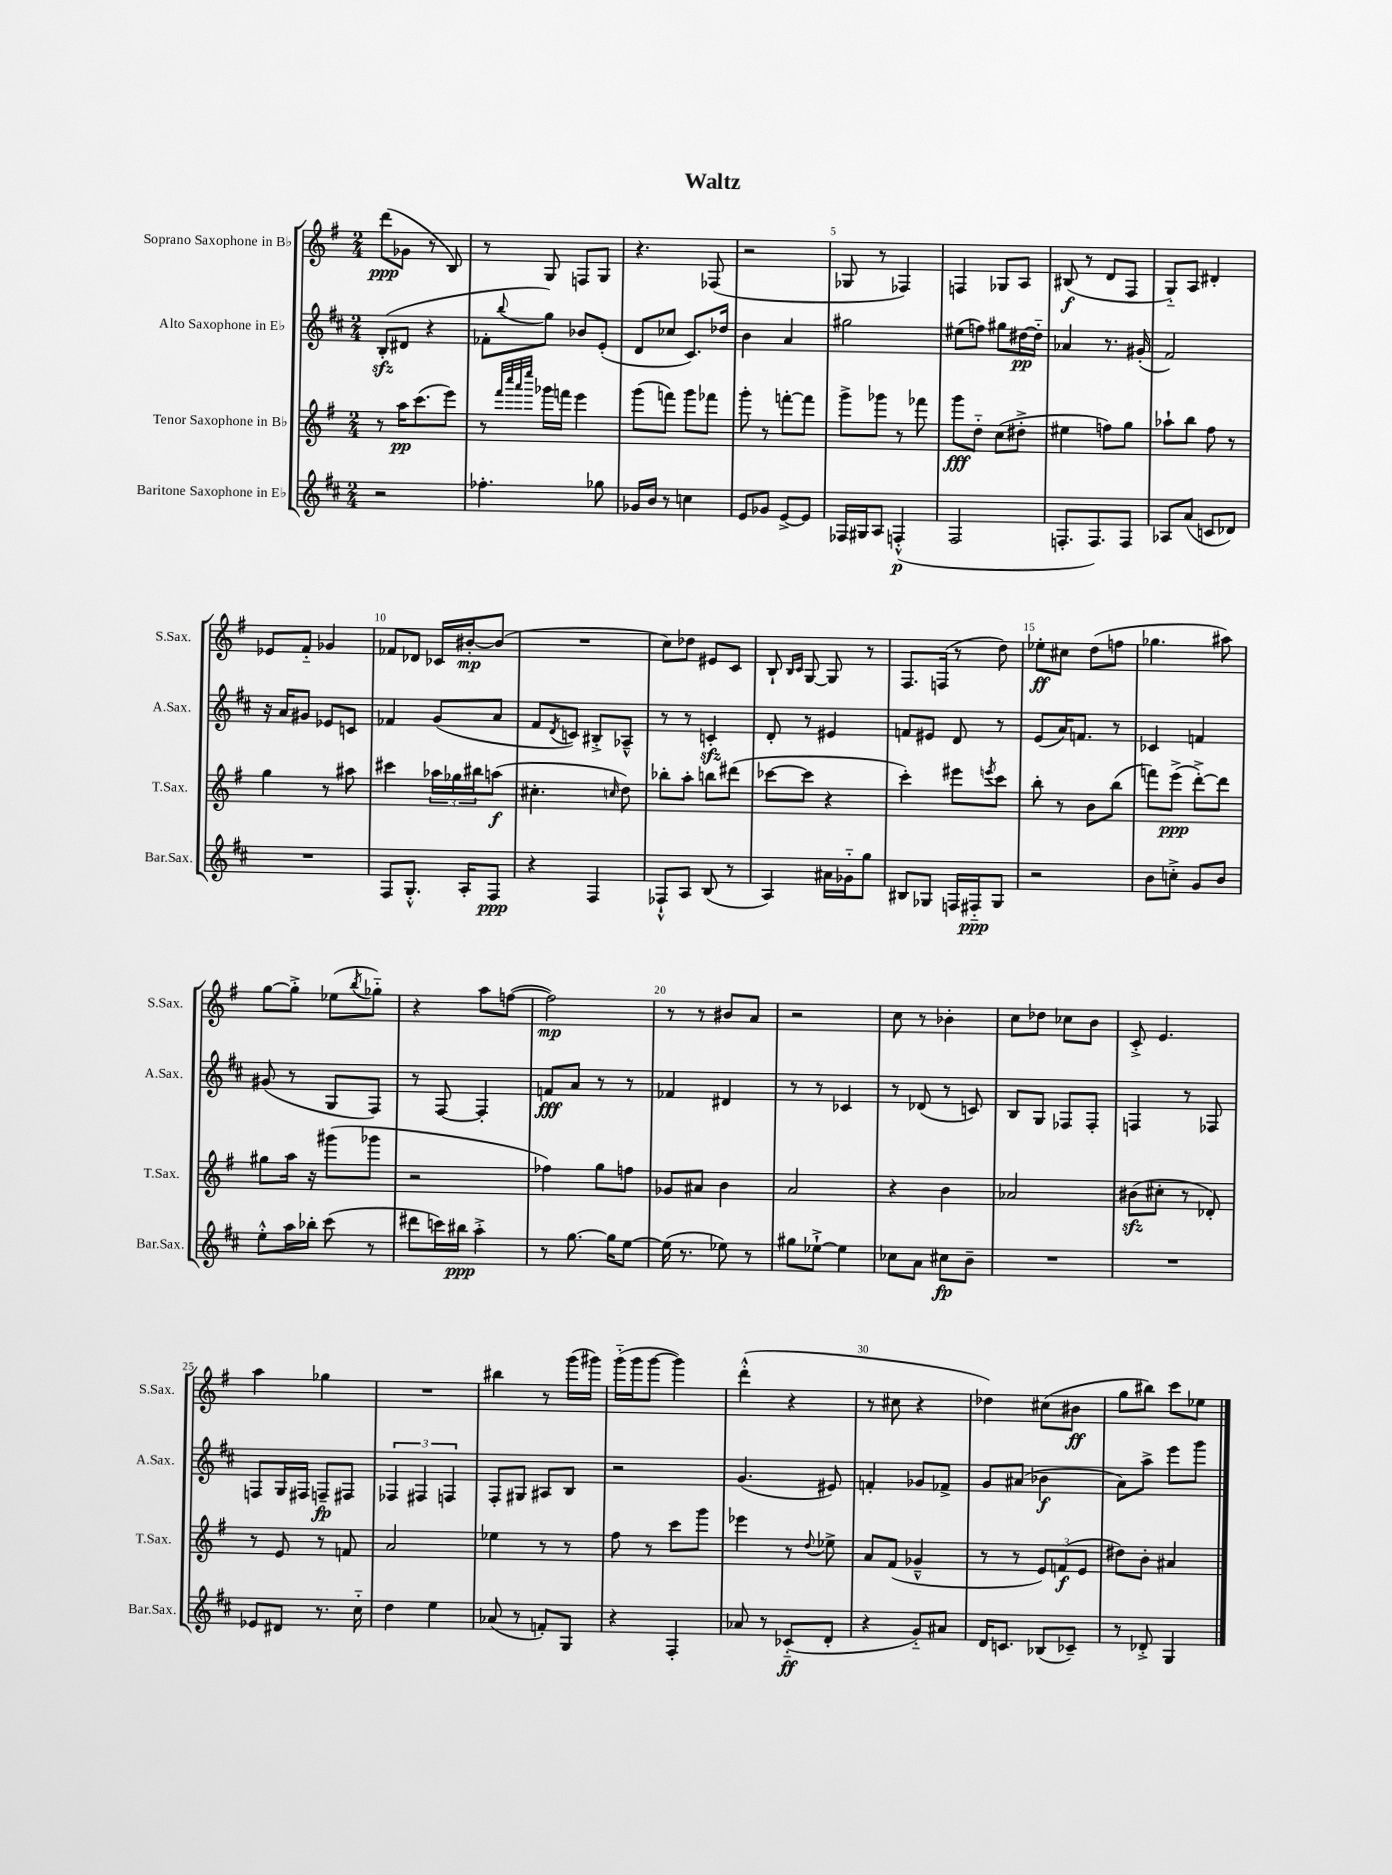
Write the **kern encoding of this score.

**kern	**dynam	**kern	**dynam	**kern	**dynam	**kern	**dynam
*part4	*part4	*part3	*part3	*part2	*part2	*part1	*part1
*staff4	*staff4	*staff3	*staff3	*staff2	*staff2	*staff1	*staff1
*I"Baritone Saxophone in E♭	*	*I"Tenor Saxophone in B♭	*	*I"Alto Saxophone in E♭	*	*I"Soprano Saxophone in B♭	*
*I'Bar.Sax.	*	*I'T.Sax.	*	*I'A.Sax.	*	*I'S.Sax.	*
*clefG2	*	*clefG2	*	*clefG2	*	*clefG2	*
*k[f#c#]	*	*k[f#]	*	*k[f#c#]	*	*k[f#]	*
*M2/4	*	*M2/4	*	*M2/4	*	*M2/4	*
=1	=1	=1	=1	=1	=1	=1	=1
2r	.	8r	.	(8Bzz'/L	.	(8ddd\L	ppp
.	.	16aa\KL	pp	8d#X/J	.	8g-X\J	.
.	.	(8.ccc\	.	.	.	.	.
.	.	.	.	4r	.	8r	.
.	.	8eee\J)	.	.	.	8B/)	.
=2	=2	=2	=2	=2	=2	=2	=2
4.ff-X'\	.	8r	.	8f-X'\L	.	8r	.
.	.	32qqfff#/LLL	.	.	.	.	.
.	.	32qqcccc/	.	.	.	.	.
.	.	32qqaaa/	.	.	.	.	.
.	.	32qqeeee/JJJ	.	8qqbb/	.	.	.
.	.	16ggg-X\LL	.	8gg\J)	.	8G/	.
.	.	16fffn\JJ	.	.	.	.	.
.	.	4eee\	.	8b-X/L	.	8Fn/L	.
8gg-X\	.	.	.	(8e'/J	.	8G/J	.
=3	=3	=3	=3	=3	=3	=3	=3
16g-X/LL	.	(8ggg\L	.	8d/L	.	4.r	.
16b/JJ	.	.	.	.	.	.	.
8r	.	8fffn\J)	.	8cc-X/J	.	.	.
4ccn\	.	8ggg\L	.	8.c#/L)	.	.	.
.	.	8fff-X\J	.	.	.	(8F-X/	.
.	.	.	.	16dd-X/Jk	.	.	.
=4	=4	=4	=4	=4	=4	=4	=4
8e/L	.	8ggg'\	.	4b\	.	2r	.
8g-X/J	.	8r	.	.	.	.	.
[8e^/L	.	[8fffn'\L	.	4a/	.	.	.
8e/J]	.	8fff\J]	.	.	.	.	.
=5	=5	=5	=5	=5	=5	=5	=5
16F-X/LL	.	8ggg^\L	.	2gg#X\	.	8G-X/	.
16G#X/J	.	.	.	.	.	.	.
8A/J	.	8ggg-X\J	.	.	.	8r	.
(4Fn'^^/	p	8r	.	.	.	4F-X/)	.
.	.	8fff-X\	.	.	.	.	.
=6	=6	=6	=6	=6	=6	=6	=6
2F#/	.	8ggg\L	fff	(8ee#X\L	.	4Fn/	.
.	.	8dd\J	.	8ffn\J)	.	.	.
.	.	(8cc\L	.	8gg#X\L	.	8G-X/L	.
.	.	8dd#X'^\J	.	[16dd#X\L	pp	8A/J	.
.	.	.	.	16dd#\JJ]	.	.	.
=7	=7	=7	=7	=7	=7	=7	=7
8.Fn'/L	.	4ee#X\	.	4a-X/	.	(8B#X/	f
.	.	.	.	.	.	8r	.
8.F/)	.	.	.	.	.	.	.
.	.	8ffn\L)	.	8.r	.	8d/L	.
8F/J	.	8gg\J	.	.	.	8F#/J	.
.	.	.	.	(16g#X'/	.	.	.
=8	=8	=8	=8	=8	=8	=8	=8
8A-X/L	.	8aa-X`\L	.	2f#/)	.	8G/L)	.
(8a/J	.	8bb\J	.	.	.	8A/J	.
8cn/L	.	8ff#\	.	.	.	4d#X'/	.
8d-X/J)	.	8r	.	.	.	.	.
!!LO:LB:g=z
=9	=9	=9	=9	=9	=9	=9	=9
2r	.	4gg\	.	16r	.	8e-X/L	.
.	.	.	.	16a/KL	.	.	.
.	.	.	.	8g#X/J	.	8f#/J	.
.	.	8r	.	8e-X/L	.	4g-X/	.
.	.	8aa#X\	.	8cn/J	.	.	.
=10	=10	=10	=10	=10	=10	=10	=10
8F#/L	.	4ccc#X\	.	4f-X/	.	8f-X/L	.
8.G'^^/J	.	.	.	.	.	8d-X/J	.
.	.	24aa-X\LL	.	(8g/L	.	16c-X/LL	.
.	.	24gg-X\	.	.	.	.	.
16A'/KL	.	.	.	.	.	[16b#X'/J	mp
.	.	24bb#X\J	.	.	.	.	.
8F#/J	ppp	(8aan\J	f	8a/J	.	(8b#/J]	.
=11	=11	=11	=11	=11	=11	=11	=11
4r	.	4.cc#X'\	.	8f#/L	.	2r	.
.	.	.	.	8qd/	.	.	.
.	.	.	.	8cn/J)	.	.	.
4F#/	.	.	.	8B#X'^/L	.	.	.
.	.	16qqccn/	.	.	.	.	.
.	.	8dd\)	.	8A-X~^^/J	.	.	.
=12	=12	=12	=12	=12	=12	=12	=12
8F-X`^^/L	.	8bb-X'\L	.	8r	.	8cc\L)	.
8A/J	.	8aa'\J	.	8r	.	8dd-X\J	.
(8B/	.	8bbn\L	.	4cnzz'/	.	8e#X/L	.
8r	.	(8ddd#X\J	.	.	.	8c/J	.
=13	=13	=13	=13	=13	=13	=13	=13
4A/)	.	[8ccc-X\L	.	8d'/	.	8B`/	.
.	.	.	.	.	.	16qqB/LL	.
.	.	.	.	.	.	16qqc/JJ	.
.	.	8ccc-\J]	.	8r	.	[8G/	.
16a#X\LL	.	4r	.	4e#X/	.	8G/]	.
16g-X\J	.	.	.	.	.	.	.
8gg\J	.	.	.	.	.	8r	.
=14	=14	=14	=14	=14	=14	=14	=14
8B#X/L	.	4ccc'\)	.	8fn/L	.	8.F#/L	.
8G-X/J	.	.	.	8e#X/J	.	.	.
.	.	.	.	.	.	(16Fn/Jk	.
16Fn/LL	.	8eee#X\L	.	8d/	.	8r	.
16F#X/J	ppp	.	.	.	.	.	.
.	.	8qeeen/	.	.	.	.	.
8G-/J	.	8ccc\J	.	8r	.	8dd\)	.
=15	=15	=15	=15	=15	=15	=15	=15
2r	.	8bb'\	.	(8e/L	.	8ee-X'\L	ff
.	.	8r	.	16a/K)	.	8cc#X\J	.
.	.	.	.	8.fn/J	.	.	.
.	.	8b\L	.	.	.	(8dd\L	.
.	.	(8bb\J	.	8r	.	8ffn\J	.
=16	=16	=16	=16	=16	=16	=16	=16
8b\L	.	8fffn\L)	.	4c-X/	.	4.gg-X\	.
8ccn'^\J	.	(8eee^\J	ppp	.	.	.	.
8g/L	.	[8ddd'^\L)	.	4fn/	.	.	.
8b/J	.	8ddd\J]	.	.	.	8aa#X\)	.
!!LO:LB:g=z
=17	=17	=17	=17	=17	=17	=17	=17
8ee'^^\L	.	8gg#X\L	.	(8g#X/	.	[8gg\L	.
16aa\L	.	16aa\Jk	.	8r	.	8gg'^\J]	.
16bb-X'\JJ	.	16r	.	.	.	.	.
(8ccc#\	.	(8ggg#X\L	.	8G/L	.	(8ee-X\L	.
.	.	.	.	.	.	8qbb/	.
8r	.	8ggg-X\J	.	8F#/J)	.	8gg-X\J)	.
=18	=18	=18	=18	=18	=18	=18	=18
8ddd#X\L	.	2r	.	8r	.	4r	.
16cccn\L)	.	.	.	[8F#/	.	.	.
16bb#X\JJ	ppp	.	.	.	.	.	.
4aa'^\	.	.	.	4F#'/]	.	8aa\L	.
.	.	.	.	.	.	([8ffn\J	.
=19	=19	=19	=19	=19	=19	=19	=19
8r	.	4ff-X\)	.	8fn/L	fff	2ff\])	mp
[8.gg\	.	.	.	8a/J	.	.	.
.	.	8gg\L	.	8r	.	.	.
16gg\KL]	.	.	.	.	.	.	.
[8ee\J	.	8ffn\J	.	8r	.	.	.
=20	=20	=20	=20	=20	=20	=20	=20
(16ee\]	.	8g-X/L	.	4f-X/	.	8r	.
8.r	.	.	.	.	.	.	.
.	.	8a#X/J	.	.	.	8r	.
8ee-X\)	.	4b\	.	4d#X/	.	8b#X/L	.
8r	.	.	.	.	.	8a/J	.
=21	=21	=21	=21	=21	=21	=21	=21
8gg#X\L	.	2a/	.	8r	.	2r	.
[8ee-X`^\J	.	.	.	8r	.	.	.
4ee-\]	.	.	.	4c-X/	.	.	.
=22	=22	=22	=22	=22	=22	=22	=22
8cc-X\L	.	4r	.	8r	.	8cc\	.
8a\J	.	.	.	(8d-X/	.	8r	.
8cc#X\L	fp	4b\	.	8r	.	4b-X'\	.
8b~\J	.	.	.	8cn/)	.	.	.
=23	=23	=23	=23	=23	=23	=23	=23
2r	.	2a-X/	.	8B/L	.	8cc\L	.
.	.	.	.	8G/J	.	8dd-X\J	.
.	.	.	.	8F-X/L	.	8cc-X\L	.
.	.	.	.	8F-'/J	.	8b\J	.
=24	=24	=24	=24	=24	=24	=24	=24
2r	.	(8b#Xzz\L	.	4Fn/	.	8c'^/	.
.	.	8cc#X'\J	.	.	.	4.e/	.
.	.	8r	.	8r	.	.	.
.	.	8d-X'/)	.	8F-X/	.	.	.
!!LO:LB:g=z
=25	=25	=25	=25	=25	=25	=25	=25
8e-X/L	.	8r	.	8Fn/L	.	4aa\	.
8d#X/J	.	8e/	.	16G/L	.	.	.
.	.	.	.	16F#X/JJ	.	.	.
8.r	.	8r	.	8Fn~/L	fp	4gg-X\	.
.	.	8fn/	.	8F#X/J	.	.	.
16cc#\	.	.	.	.	.	.	.
=26	=26	=26	=26	=26	=26	=26	=26
4dd\	.	2a/	.	6F-X/	.	2r	.
.	.	.	.	6F#X/	.	.	.
4ee\	.	.	.	.	.	.	.
.	.	.	.	6Fn/	.	.	.
=27	=27	=27	=27	=27	=27	=27	=27
(8a-X/	.	4ee-X\	.	8F#'/L	.	4bb#X\	.
8r	.	.	.	8G#X/J	.	.	.
8fn'/L)	.	8r	.	8A#X/L	.	8r	.
8G/J	.	8r	.	8B/J	.	(16ggg\LL	.
.	.	.	.	.	.	16ggg#X\JJ)	.
=28	=28	=28	=28	=28	=28	=28	=28
4r	.	8ff#\	.	2r	.	(16ggg\LL	.
.	.	.	.	.	.	16ggg\J	.
.	.	8r	.	.	.	[8ggg\J	.
4F#'/	.	8ccc\L	.	.	.	4ggg\])	.
.	.	8ggg\J	.	.	.	.	.
=29	=29	=29	=29	=29	=29	=29	=29
8a-X/	.	4eee-X\	.	(4.g/	.	(4ddd'^^\	.
8r	.	.	.	.	.	.	.
(8c-X/L	ff	8r	.	.	.	4r	.
.	.	8qqdd/	.	.	.	.	.
8d'/J	.	8ee-X^\	.	8e#X/)	.	.	.
=30	=30	=30	=30	=30	=30	=30	=30
4r	.	8a/L	.	4fn'/	.	8r	.
.	.	(8f#/J	.	.	.	8cc#X\	.
8g/L)	.	4g-X~^^/	.	8g-X/L	.	4r	.
8a#X/J	.	.	.	8f-X^/J	.	.	.
=31	=31	=31	=31	=31	=31	=31	=31
16d/KL	.	8r	.	8g/L	.	4dd-X\)	.
8.cn/J	.	.	.	.	.	.	.
.	.	8r	.	(8a#X/J	.	.	.
(8B-X/L	.	12e/L)	.	4b-X\	f	(8cc#X\L	.
.	.	(12fn/	f	.	.	.	.
8c-X~/J)	.	.	.	.	.	8b#X\J	ff
.	.	12e/J	.	.	.	.	.
=32	=32	=32	=32	=32	=32	=32	=32
8r	.	8dd#X\L)	.	8a\L)	.	8gg\L	.
8d-X'^/	.	8b'\J	.	8aa^\J	.	8bb#X\J)	.
4G/	.	4a#X/	.	8eee\L	.	8ccc\L	.
.	.	.	.	8ggg\J	.	8ee-X\J	.
==	==	==	==	==	==	==	==
*-	*-	*-	*-	*-	*-	*-	*-
